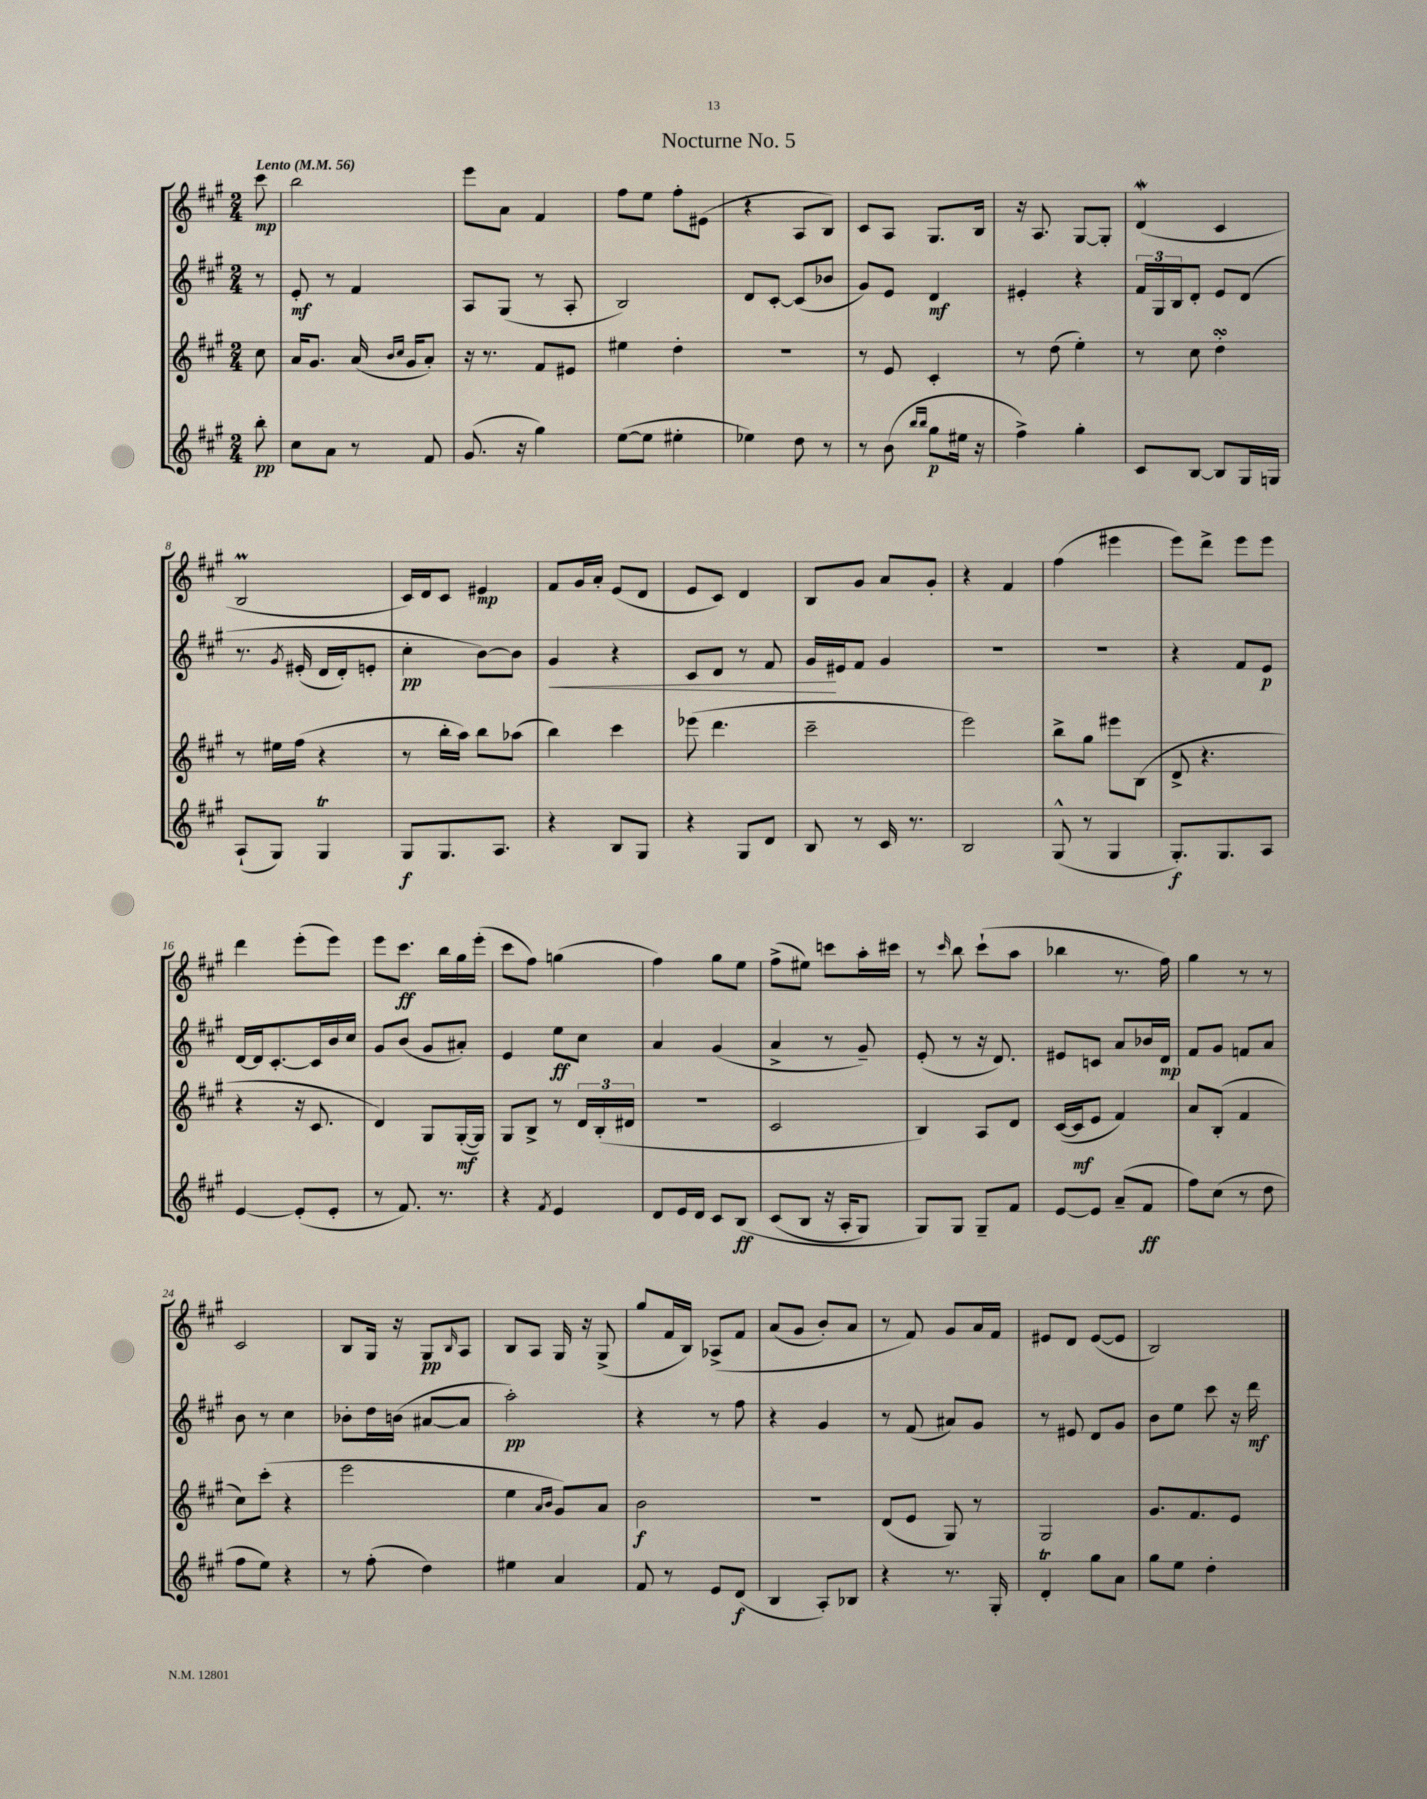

**kern	**dynam	**kern	**dynam	**kern	**dynam	**kern	**dynam
*part4	*part4	*part3	*part3	*part2	*part2	*part1	*part1
*staff4	*staff4	*staff3	*staff3	*staff2	*staff2	*staff1	*staff1
*clefG2	*	*clefG2	*	*clefG2	*	*clefG2	*
*k[f#c#g#]	*	*k[f#c#g#]	*	*k[f#c#g#]	*	*k[f#c#g#]	*
*M2/4	*	*M2/4	*	*M2/4	*	*M2/4	*
*MM56	*	*MM56	*	*MM56	*	*MM56	*
=	=	=	=	=	=	=	=
!	!	!	!	!	!	!LO:TX:a:B:t=Lento	!
8bb'\	pp	8cc#\	.	8r	.	8ccc#\	mp
=1	=1	=1	=1	=1	=1	=1	=1
8cc#\L	.	16a/KL	.	8e'/	mf	2bb\	.
.	.	8.g#/J	.	.	.	.	.
8a\J	.	.	.	8r	.	.	.
8r	.	(16a/	.	4f#/	.	.	.
.	.	16qqb/LL	.	.	.	.	.
.	.	16qqcc#/JJ	.	.	.	.	.
.	.	16g#/KL	.	.	.	.	.
8f#/	.	8a'/J)	.	.	.	.	.
=2	=2	=2	=2	=2	=2	=2	=2
(8.g#/	.	16r	.	8A/L	.	8eee\L	.
.	.	8.r	.	.	.	.	.
.	.	.	.	(8G#/J	.	8a\J	.
16r	.	.	.	.	.	.	.
4gg#\)	.	8f#/L	.	8r	.	4f#/	.
.	.	8e#X/J	.	8A'/	.	.	.
=3	=3	=3	=3	=3	=3	=3	=3
([8ee\L	.	4ee#X\	.	2B/)	.	8ff#\L	.
8ee\J]	.	.	.	.	.	8ee\J	.
4ee#X'\	.	4dd'\	.	.	.	8ff#'\L	.
.	.	.	.	.	.	(8e#X\J	.
=4	=4	=4	=4	=4	=4	=4	=4
4ee-X\)	.	2r	.	8d/L	.	4r	.
.	.	.	.	[8c#'/J	.	.	.
8dd\	.	.	.	(8c#/L]	.	8A/L	.
8r	.	.	.	8b-X/J	.	8B/J)	.
=5	=5	=5	=5	=5	=5	=5	=5
8r	.	8r	.	8g#/L)	.	8c#/L	.
(8b\	.	8e/	.	8e/J	.	8A/J	.
16qqbb/LL	.	.	.	.	.	.	.
16qqbb/JJ	.	.	.	.	.	.	.
8gg#\L	p	4c#'/	.	4d/	mf	8.G#/L	.
16ee#X\Jk	.	.	.	.	.	.	.
16r	.	.	.	.	.	16B/Jk	.
=6	=6	=6	=6	=6	=6	=6	=6
4ff#^\)	.	8r	.	4e#X'/	.	16r	.
.	.	.	.	.	.	8.A/	.
.	.	(8dd\	.	.	.	.	.
4gg#'\	.	4ee'\)	.	4r	.	[8G#/L	.
.	.	.	.	.	.	8G#'/J]	.
=7	=7	=7	=7	=7	=7	=7	=7
8c#/L	.	8r	.	24f#/LL	.	(4dw/	.
.	.	.	.	24G#/	.	.	.
.	.	.	.	24B/J	.	.	.
[8B/J	.	8cc#\	.	8d'/J	.	.	.
8B/L]	.	4ddsSSs'\	.	8e/L	.	4c#/	.
16G#/L	.	.	.	(8d/J	.	.	.
16Gn/JJ	.	.	.	.	.	.	.
!!LO:LB:g=z
=8	=8	=8	=8	=8	=8	=8	=8
(8A`/L	.	8r	.	8.r	.	2BM/	.
8G#/J)	.	16ee#X\LL	.	.	.	.	.
.	.	.	.	8qg#/	.	.	.
.	.	(16ff#\JJ	.	(16e#X'/	.	.	.
4G#t/	.	4r	.	16d/LL	.	.	.
.	.	.	.	16d'/J)	.	.	.
.	.	.	.	8en'/J	.	.	.
=9	=9	=9	=9	=9	=9	=9	=9
8G#/L	f	8r	.	4cc#'\	pp	16c#/LL)	.
.	.	.	.	.	.	16d/J	.
8.G#/	.	16bb'\LL	.	.	.	8c#/J	.
.	.	16aa\JJ)	.	.	.	.	.
.	.	8bb\L	.	[8b\L)	.	4e#X/	mp
8.A/J	.	.	.	.	.	.	.
.	.	(8aa-X\J	.	8b\J]	.	.	.
=10	=10	=10	=10	=10	=10	=10	=10
!	!	!	!	!	!LO:HP:b	!	!
4r	.	4bb\)	.	4g#/	<	8f#/L	.
.	.	.	.	.	.	16g#/L	.
.	.	.	.	.	.	16a'/JJ	.
8B/L	.	4ccc#\	.	4r	.	(8e/L	.
8G#/J	.	.	.	.	.	8d/J	.
=11	=11	=11	=11	=11	=11	=11	=11
4r	.	(8eee-X\	.	8c#/L	.	8e/L	.
.	.	4.ddd\	.	8d/J	.	8c#/J)	.
8G#/L	.	.	.	8r	.	4d/	.
8d/J	.	.	.	8f#/	.	.	.
=12	=12	=12	=12	=12	=12	=12	=12
8B/	.	2ccc#~\	.	16g#/LL	.	8B/L	.
.	.	.	.	16e#X/J	[	.	.
8r	.	.	.	8f#/J	.	8g#/J	.
16c#/	.	.	.	4g#/	.	8a/L	.
8.r	.	.	.	.	.	.	.
.	.	.	.	.	.	8g#'/J	.
=13	=13	=13	=13	=13	=13	=13	=13
2B/	.	2eee\)	.	2r	.	4r	.
.	.	.	.	.	.	4f#/	.
=14	=14	=14	=14	=14	=14	=14	=14
(8G#^^/	.	8bb^\L	.	2r	.	(4ff#\	.
8r	.	8gg#\J	.	.	.	.	.
4G#/	.	8eee#X\L	.	.	.	4eee#X\	.
.	.	(8B\J	.	.	.	.	.
=15	=15	=15	=15	=15	=15	=15	=15
8.G#'/L)	f	8d^/	.	4r	.	8eee\L)	.
.	.	4.r	.	.	.	8ddd^\J	.
8.G#/	.	.	.	.	.	.	.
.	.	.	.	8f#/L	.	8eee\L	.
8A/J	.	.	.	8e/J	p	8eee\J	.
!!LO:LB:g=z
=16	=16	=16	=16	=16	=16	=16	=16
[4e/	.	4r	.	[16d/LL	.	4ddd\	.
.	.	.	.	16d/J]	.	.	.
.	.	.	.	[8.c#'/	.	.	.
(8e'/L]	.	16r	.	.	.	(8eee'\L	.
.	.	8.c#/	.	16c#/L]	.	.	.
8e'/J	.	.	.	16b/	.	8eee\J)	.
.	.	.	.	16cc#/JJ	.	.	.
=17	=17	=17	=17	=17	=17	=17	=17
8r	.	4d/)	.	8g#/L	.	8eee\L	.
8.f#/)	.	.	.	(8b/J	.	8.ccc#\J	ff
.	.	8G#/L	.	8g#/L	.	.	.
8.r	.	.	.	.	.	16bb\LL	.
.	.	([16G#'/L	mf	8a#X'/J)	.	16gg#\	.
.	.	16G#/JJ])	.	.	.	(16eee'\JJ	.
=18	=18	=18	=18	=18	=18	=18	=18
4r	.	8G#/L	.	4e/	.	8ccc#\L	.
.	.	8B^/J	.	.	.	8ff#\J)	.
8qf#/	.	.	.	.	.	.	.
4e/	.	8r	.	8ee\L	ff	(4ggn\	.
.	.	24d/LL	.	8cc#\J	.	.	.
.	.	(24B'/	.	.	.	.	.
.	.	24d#X/JJ	.	.	.	.	.
=19	=19	=19	=19	=19	=19	=19	=19
8d/L	.	2r	.	4a/	.	4ff#\)	.
16e/L	.	.	.	.	.	.	.
16d/JJ	.	.	.	.	.	.	.
8c#/L	.	.	.	(4g#/	.	8gg#\L	.
(8B/J	ff	.	.	.	.	8ee\J	.
=20	=20	=20	=20	=20	=20	=20	=20
(8c#/L	.	2c#/	.	4a^/	.	(8ff#^\L	.
8B/J	.	.	.	.	.	8ee#X\J)	.
16r	.	.	.	8r	.	8cccn\L	.
16A'/KL	.	.	.	.	.	.	.
8G#/J)	.	.	.	8g#~/)	.	16aa'\L	.
.	.	.	.	.	.	16ccc#X\JJ	.
=21	=21	=21	=21	=21	=21	=21	=21
8G#/L)	.	4B/)	.	(8e'/	.	8r	.
.	.	.	.	.	.	16qqccc#/	.
8G#/J	.	.	.	8r	.	8bb\	.
8G#~/L	.	8A/L	.	16r	.	(8ccc#`\L	.
.	.	.	.	8.d/)	.	.	.
8f#/J	.	8d/J	.	.	.	8aa\J	.
=22	=22	=22	=22	=22	=22	=22	=22
[8e/L	.	([16c#/LL	.	8e#X/L	.	4bb-X\	.
.	.	16c#/J]	mf	.	.	.	.
8e/J]	.	8e/J	.	8cn/J	.	.	.
(8a~/L	.	4f#/)	.	8a/L	.	8.r	.
8f#/J	ff	.	.	16b-X/L	.	.	.
.	.	.	.	16d/JJ	mp	16ff#\)	.
=23	=23	=23	=23	=23	=23	=23	=23
8ff#\L)	.	8a/L	.	8f#/L	.	4gg#\	.
(8cc#\J	.	(8B'/J	.	8g#/J	.	.	.
8r	.	4f#/	.	8fn/L	.	8r	.
8dd\	.	.	.	8a/J	.	8r	.
!!LO:LB:g=z
=24	=24	=24	=24	=24	=24	=24	=24
8ff#\L	.	8cc#\L)	.	8b\	.	2c#/	.
8ee\J)	.	(8ccc#'\J	.	8r	.	.	.
4r	.	4r	.	4cc#\	.	.	.
=25	=25	=25	=25	=25	=25	=25	=25
8r	.	2eee\	.	8b-X'\L	.	8B/L	.
(8ff#'\	.	.	.	16dd\L	.	16G#/Jk	.
.	.	.	.	(16bn\JJ	.	16r	.
4dd\)	.	.	.	[8a#X/L	.	8G#/L	pp
.	.	.	.	.	.	16qqB/	.
.	.	.	.	8a#/J]	.	8A/J	.
=26	=26	=26	=26	=26	=26	=26	=26
4ee#X\	.	4ee\	.	2aa'\)	pp	8B/L	.
.	.	.	.	.	.	8A/J	.
.	.	16qqa/LL	.	.	.	.	.
.	.	16qqb/JJ	.	.	.	.	.
4a/	.	8g#/L)	.	.	.	16G#/	.
.	.	.	.	.	.	16r	.
.	.	8a/J	.	.	.	(8G#^/	.
=27	=27	=27	=27	=27	=27	=27	=27
8f#/	.	2b\	f	4r	.	8gg#/L	.
8r	.	.	.	.	.	16f#/L	.
.	.	.	.	.	.	16B/JJ)	.
8e/L	.	.	.	8r	.	(8A-X^/L	.
(8d/J	f	.	.	8ff#\	.	8f#/J	.
=28	=28	=28	=28	=28	=28	=28	=28
4B/	.	2r	.	4r	.	(8a/L	.
.	.	.	.	.	.	8g#/J	.
8A'/L)	.	.	.	4g#/	.	8b'/L)	.
8B-X/J	.	.	.	.	.	8a/J	.
=29	=29	=29	=29	=29	=29	=29	=29
4r	.	(8d/L	.	8r	.	8r	.
.	.	8e/J	.	(8f#/	.	8f#/)	.
8.r	.	8G#/)	.	8a#X/L)	.	8g#/L	.
.	.	8r	.	8g#/J	.	16a/L	.
16G#'/	.	.	.	.	.	16f#/JJ	.
=30	=30	=30	=30	=30	=30	=30	=30
4dT'/	.	2G#/	.	8r	.	8e#X/L	.
.	.	.	.	8e#X/	.	8d/J	.
8gg#\L	.	.	.	8d/L	.	([8e#/L	.
8a\J	.	.	.	8g#/J	.	8e#/J]	.
=31	=31	=31	=31	=31	=31	=31	=31
8gg#\L	.	8.g#/L	.	8b\L	.	2B/)	.
8ee\J	.	.	.	8ee\J	.	.	.
.	.	8.f#/	.	.	.	.	.
4dd'\	.	.	.	8ccc#\	.	.	.
.	.	8e/J	.	16r	.	.	.
.	.	.	.	16ddd\	mf	.	.
==	==	==	==	==	==	==	==
*-	*-	*-	*-	*-	*-	*-	*-
